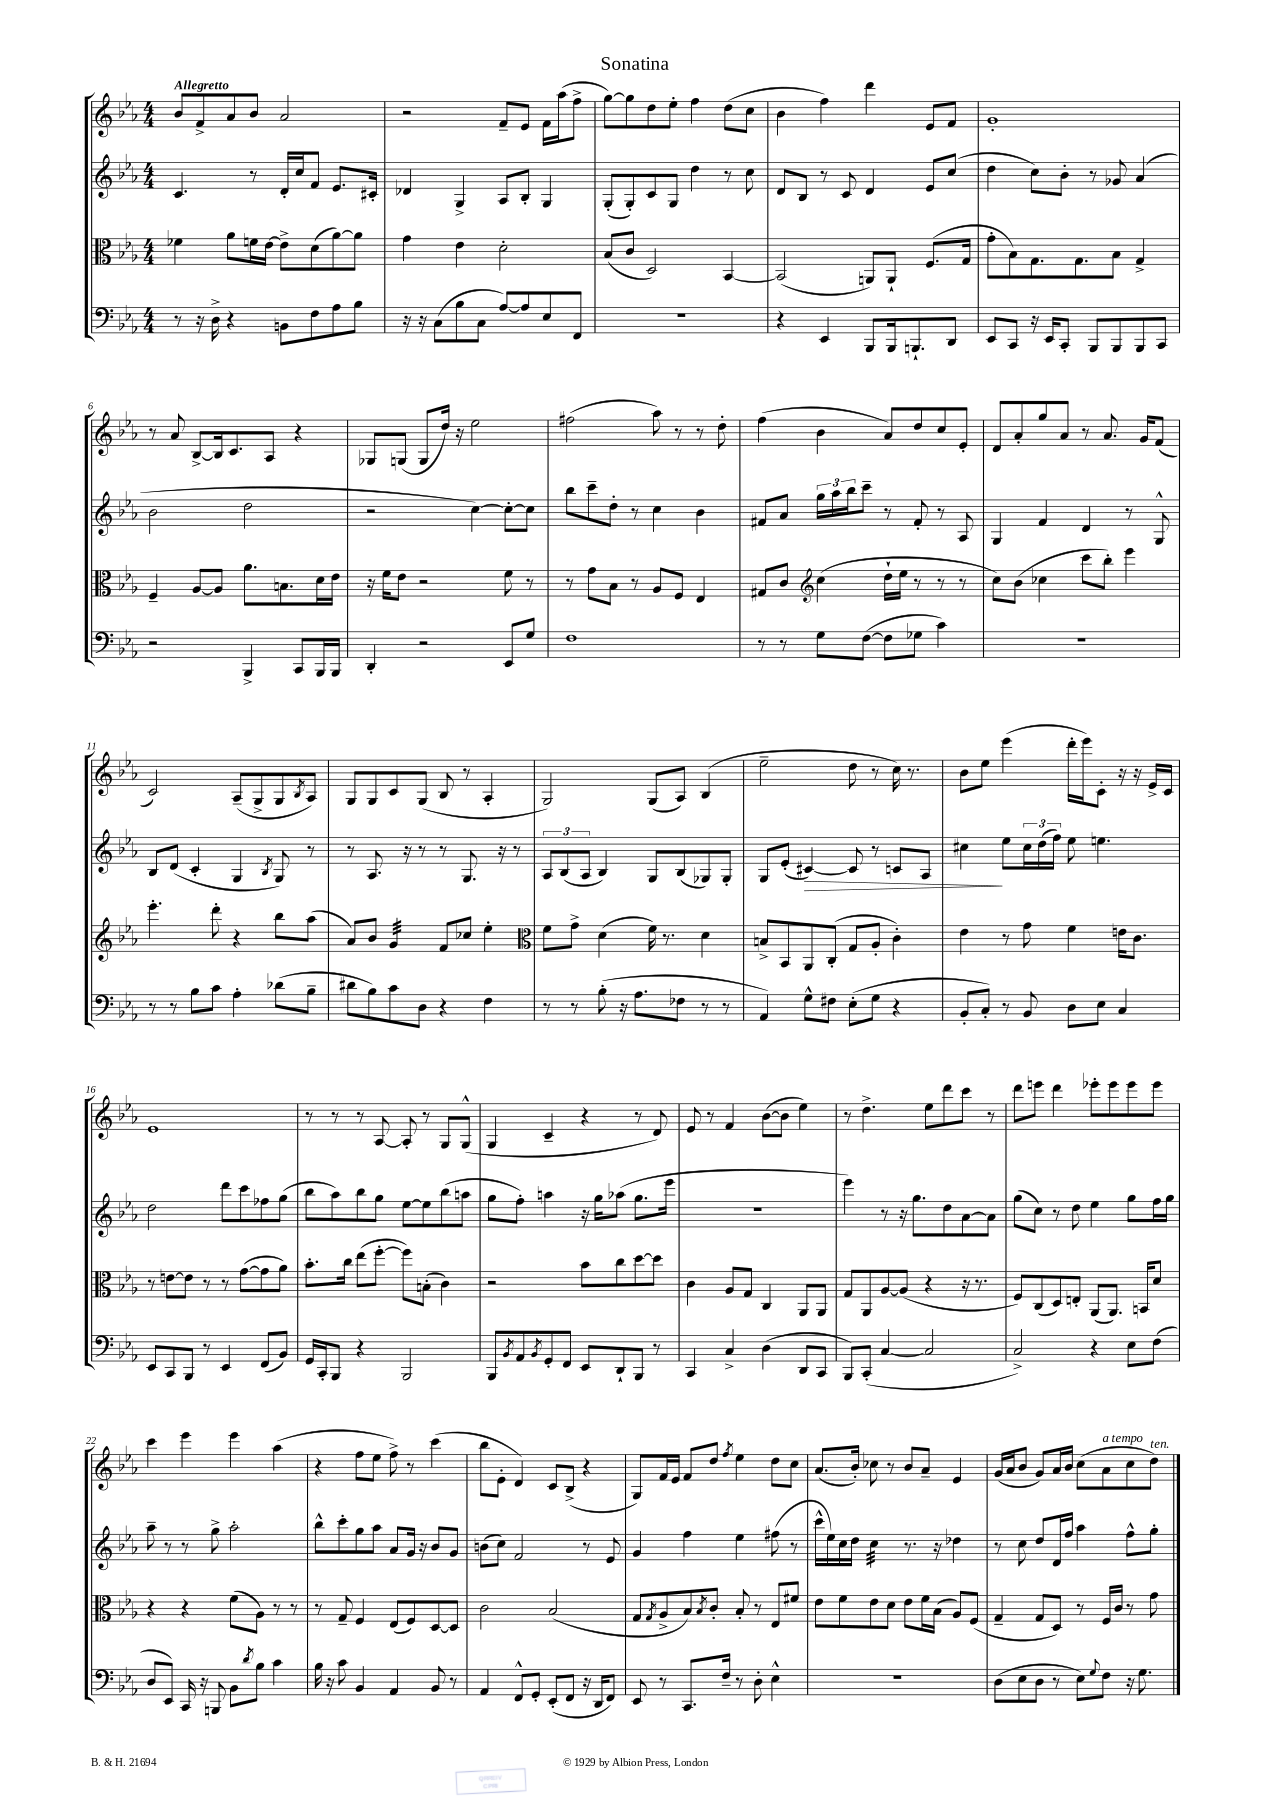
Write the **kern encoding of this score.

**kern	**kern	**kern	**kern
*staff4	*staff3	*staff2	*staff1
*clefF4	*clefC3	*clefG2	*clefG2
*k[b-e-a-]	*k[b-e-a-]	*k[b-e-a-]	*k[b-e-a-]
*M4/4	*M4/4	*M4/4	*M4/4
8r	4f-\	4.c/	8b-/L
16r	.	.	8f^/
16D^\	.	.	.
4r	8a-\L	.	8a-/
.	16f\L	8r	8b-/J
.	[16e-\JJ	.	.
8BB\L	8e-^\]L	16d'/LL	2a-/
.	.	16cc/J	.
8F\	(8d\	8f/J	.
8A-\	[8a-\)	8.e-/L	.
8B-\J	8a-\]J	.	.
.	.	16c#'/Jk	.
=	=	=	=
16r	4g\	4d-/	2r
16r	.	.	.
(8C\L	.	.	.
8B-\	4e-\	4G^/	.
8C\J	.	.	.
[8A-/L)	2d'\	8A-/L	8f~/L
8A-/]	.	8B-'/J	8e-/J
8E-/	.	4G/	16f\LL
.	.	.	(16aa-\J
8FF/J	.	.	8ff^\J
=	=	=	=
1r	(8B-/L	(8G'/L	[8gg\L)
.	8c/J	8G'/)	8gg\]
.	2D/)	8c/	8dd\
.	.	8G/J	8ee-'\J
.	.	4dd\	4ff\
.	[4BB-/	8r	(8dd\L
.	.	8cc\	8cc\J
=	=	=	=
4r	(2BB-/]	8d/L	4b-\
.	.	8B-/J	.
4EE-/	.	8r	4ff\)
.	.	8c/	.
8BBB-/L	8AA/L)	4d/	4ddd\
16BBB-/k	8AA`/J	.	.
8.BBB`/	.	.	.
.	(8.F/L	8e-/L	8e-/L
8DD/J	.	(8cc/J	8f/J
.	16G/Jk	.	.
=	=	=	=
8EE-/L	8g'\L	4dd\	1g'
8CC/J	8B-\)	.	.
16r	8.G\	8cc\L)	.
16EE-/LK	.	.	.
8CC'/J	.	8b-'\J	.
.	8.G\	.	.
8BBB-/L	.	8r	.
8BBB-/	8B-\J	8g-/	.
8BBB-/	4G^/	(4a-/	.
8CC/J	.	.	.
=	=	=	=
2r	4F~/	2b-\	8r
.	.	.	8a-/
.	[8A-/L	.	[8B-^/L
.	8A-/]J	.	16B-/]k
.	.	.	8.c/
4BBB-^/	8.a-\L	2dd\	.
.	.	.	8A-/J
.	8.B\	.	.
8CC/L	.	.	4r
16BBB-/L	16d\L	.	.
16BBB-/JJ	16e-\JJ	.	.
=	=	=	=
4DD'/	16r	2r	8G-/L
.	16f\LK	.	.
.	8e-\J	.	(8G/J
2r	2r	.	8G/L
.	.	.	16dd/Jk)
.	.	.	16r
.	.	[4cc\)	2ee-\
8EE-/L	8f\	8cc'\_L	.
8G/J	8r	8cc\]J	.
=	=	=	=
1F	8r	8bb-\L	(2ff#\
.	8g\L	8ccc~\	.
.	8B-\J	8dd'\J	.
.	8r	8r	.
.	8A-/L	4cc\	8aa-\)
.	8F/J	.	8r
.	4E-/	4b-\	8r
.	.	.	8dd'\
=	=	=	=
8r	8G#/L	8f#/L	(4ff\
8r	8c/J	8a-/J	.
*	*clefG2	*	*
8G\L	(4cc\	24gg\LL	4b-\
.	.	24aa-\	.
.	.	24bb-\J	.
([8F\J	.	8ccc~\J	.
8F\]L	16dd`\LL	8r	8a-/L)
.	16ee-\JJ	.	.
8G-\J	8r	8f#'/	8dd/
4c\)	8r	8r	8cc/
.	8r	8A-/	8e-'/J
=	=	=	=
1r	8cc\L)	4G/	8d/L
.	(8b-\J	.	8a-'/
.	4cc-\	4f/	8gg/
.	.	.	8a-/J
.	8ccc\L	4d/	8r
.	8bb-'\J)	.	8.a-/
.	4eee-\	8r	.
.	.	.	16g/LK
.	.	8G^^/	(8f/J
=	=	=	=
8r	4.eee-'\	8B-/L	2c/)
8r	.	(8d/J	.
8B-\L	.	4c'/	.
8c\J	8ddd'\	.	.
4A-'\	4r	4G/	(8A-~/L
.	.	.	8G^/
.	.	8qB-/	.
(8d-\L	8bb-\L	8G/)	8G/
.	.	.	8qB-/
8B-~\J	(8aa-\J	8r	8A-/J)
=	=	=	=
8d#\L	8a-/L)	8r	8G/L
8B-\)	8b-/J	8.A-/	8G/
8c\	4g/	.	8c/
.	.	16r	.
8D\J	.	8r	(8G/J
4r	8f/L	8r	8B-/
.	8cc-/J	8.G/	8r
4F\	4ee-'\	.	4A-'/
.	.	16r	.
.	.	8r	.
=	=	=	=
*	*clefC3	*	*
8r	8f\L	12A-/L	2G/)
.	.	(12B-/	.
8r	8g^\J	.	.
.	.	12A-/J	.
(8B-'\	(4d\	4B-/)	.
16r	.	.	.
8.A-\L	.	.	.
.	16f\)	8G/L	(8G/L
.	8.r	.	.
8F-\J	.	(8B-/	8A-/J)
8r	4d\	8G-/)	(4B-/
8r	.	8G-'/J	.
=	=	=	=
4AA-/)	8B^/L	8G/L	2ee-~\
.	8BB-/	(8e-'/J	.
8G^^\L	8AA-/	[4c#/)	.
8F#\J	(8C'/J	.	.
(8E-'\L	8G/L	8c#/]	8dd\
8G\J	8A-'/J	8r	8r
4r	4c'\)	8c/L	16cc\)
.	.	.	8.r
.	.	8A-/J	.
=	=	=	=
8BB-'/L	4e-\	4cc#\	8b-\L
8C'/J)	.	.	8ee-\J
8r	8r	8ee-\L	(4eee-\
8BB-/	8g\	24cc#\L	.
.	.	(24dd\	.
.	.	24ff\JJ)	.
8D\L	4f\	8ee-\	16ddd'\LL
.	.	.	16eee-\J)
8E-\J	.	4.ee\	8c'\J
4C/	16e\LK	.	16r
.	8.c\J	.	16r
.	.	.	16e-^/LL
.	.	.	16c/JJ
=	=	=	=
8EE-/L	8r	2dd\	1e-
8CC/	[8e\L	.	.
8BBB-/J	8e\]J	.	.
8r	8r	.	.
4EE-/	8r	8ddd\L	.
.	([8g\L	8ccc\	.
(8FF/L	8g\]	8ff-\	.
8BB-/J)	8a-\J)	(8gg\J	.
=	=	=	=
16GG/LL	8.b-'\L	8bb-\L	8r
16CC'/J	.	.	.
8BBB-/J	.	8aa-\)	8r
.	16cc\Jk	.	.
4r	(8ee-\L	8bb-\	8r
.	[8ff'\J	8gg\J	[8A-/
2BBB-/	8ff\]L)	[8ee-\L	8A-'/]
.	(8B'\J	8ee-\]	8r
.	4c\)	(8bb-\	8G/L
.	.	8aa\J	(8G^^/J
=	=	=	=
8BBB-/L	2r	8gg\L	4G/
8qBB-/	.	.	.
8AA-/	.	8ff'\J)	.
8qBB-/	.	.	.
8GG'/	.	4aa\	4c~/
8FF/J	.	.	.
8EE-/L	8b-\L	16r	4r
.	.	16gg\LK	.
8DD`/	8cc\	(8aa-\J	.
8BBB-/J	[8dd\	8.gg\L	8r
8r	8dd\]J	.	8d/)
.	.	16eee-\Jk	.
=	=	=	=
4CC/	4c\	1r	8e-/
.	.	.	8r
4C^/	8A-/L	.	4f/
.	8G/J	.	.
(4D\	4C/	.	([8b-\L
.	.	.	8b-\]J
8DD/L	8AA-/L	.	4ee-\)
8CC/J	8AA-/J	.	.
=	=	=	=
8BBB-/L)	8G/L	4eee-\)	8r
(8CC'/J	8AA-/	.	4.dd^\
[4C/	[8A-/	8r	.
.	(8A-/]J	16r	.
.	.	8.gg\L	.
2C/]	4r	.	8ee-\L
.	.	8dd\	8ddd\
.	16r	[8a-\	8ccc\J
.	8.r	.	.
.	.	8a-\]J	8r
=	=	=	=
2C^/)	8F/L)	(8gg\L	8ddd\L
.	(8C/	8cc\J)	8eee\J
.	8D/)	8r	4ddd\
.	8E'/J	8dd\	.
4r	(8AA-/L	4ee-\	8eee-'\L
.	8.AA-/J)	.	8eee-\
8E-\L	.	8gg\L	8eee-\
.	16BB/LK	.	.
(8F\J	8d/J	16ff\L	8eee-\J
.	.	16gg\JJ	.
=	=	=	=
8D/L	4r	8aa-~\	4ccc\
8EE-/J)	.	8r	.
16CC/	4r	8r	4eee-\
16r	.	.	.
8BBB/	.	8gg^\	.
8BB-\L	(8f\L	2aa-'\	4eee-\
8qd/	.	.	.
8B-\J	8A-\J)	.	.
4c\	8r	.	(4aa-\
.	8r	.	.
=	=	=	=
16B-\	8r	8bb-^^\L	4r
16r	.	.	.
8c\	8G~/	8ccc'\	.
4BB-/	4F/	8gg\	8ff\L
.	.	8aa-\J	8ee-\J
4AA-/	(8E-/L	8a-/L	8ff^\)
.	8F/)	16g/Jk	8r
.	.	16r	.
8BB-/	[8D/	8b-/L	(4ccc\
8r	8D/]J	8g/J	.
=	=	=	=
4AA-/	2c\	(8b\L	8bb-\L
.	.	8cc\J)	8e-'\J
8FF^^/L	.	2f/	4d/)
8GG'/J	.	.	.
(8EE-'/L	(2B-/	.	8c/L
8FF/J	.	.	(8B-^/J
16r	.	8r	4r
16DD/LK	.	.	.
8FF/J)	.	8e-/	.
=	=	=	=
8EE-/	8G/L	4g/	8G/L)
.	8qG/	.	.
8r	8A-^/	.	16f/L
.	.	.	16e-/JJ
8.CC/L	8B-/)	4ff\	8f/L
.	8qB-/	.	.
.	8c'/J	.	8dd/J
16F~/Jk	.	.	.
.	.	.	8qff/
8r	8B-'/	4ee-\	4ee-\
8D'\	8r	.	.
4E-^^\	8E-/L	(8ff#\	8dd\L
.	8f#/J	8r	8cc\J
=	=	=	=
1r	8e-\L	16ccc^^\LL	(8.a-/L
.	.	16ee-\)	.
.	8f\	16cc\	.
.	.	16dd\JJ	16b-'/Jk)
.	8e-\	4cc\	8cc-\
.	8d\J	.	8r
.	8e-\L	8.r	8b-/L
.	16f\L	.	8a-~/J
.	(16B-\JJ	16r	.
.	8A-/L)	4dd-\	4e-/
.	(8F/J	.	.
=	=	=	=
(8D\L	4G~/	8r	(16g/LL
.	.	.	16a-/J
8E-\	.	8cc\	8b-/J
8D\J	8G/L	8dd/L	8g/L)
8r	8D/J)	16d/L	16a-/L
.	.	16ff/JJ	16b-/JJ
8E-\L)	8r	4aa-\	(8cc\L
8qqG/	.	.	.
8F\J	16F/LL	.	8a-\
.	16c/JJ	.	.
16r	8r	8ff^^\L	8cc\
8.G\	.	.	.
.	8g\	8gg'\J	8dd\J)
==	==	==	==
*-	*-	*-	*-
